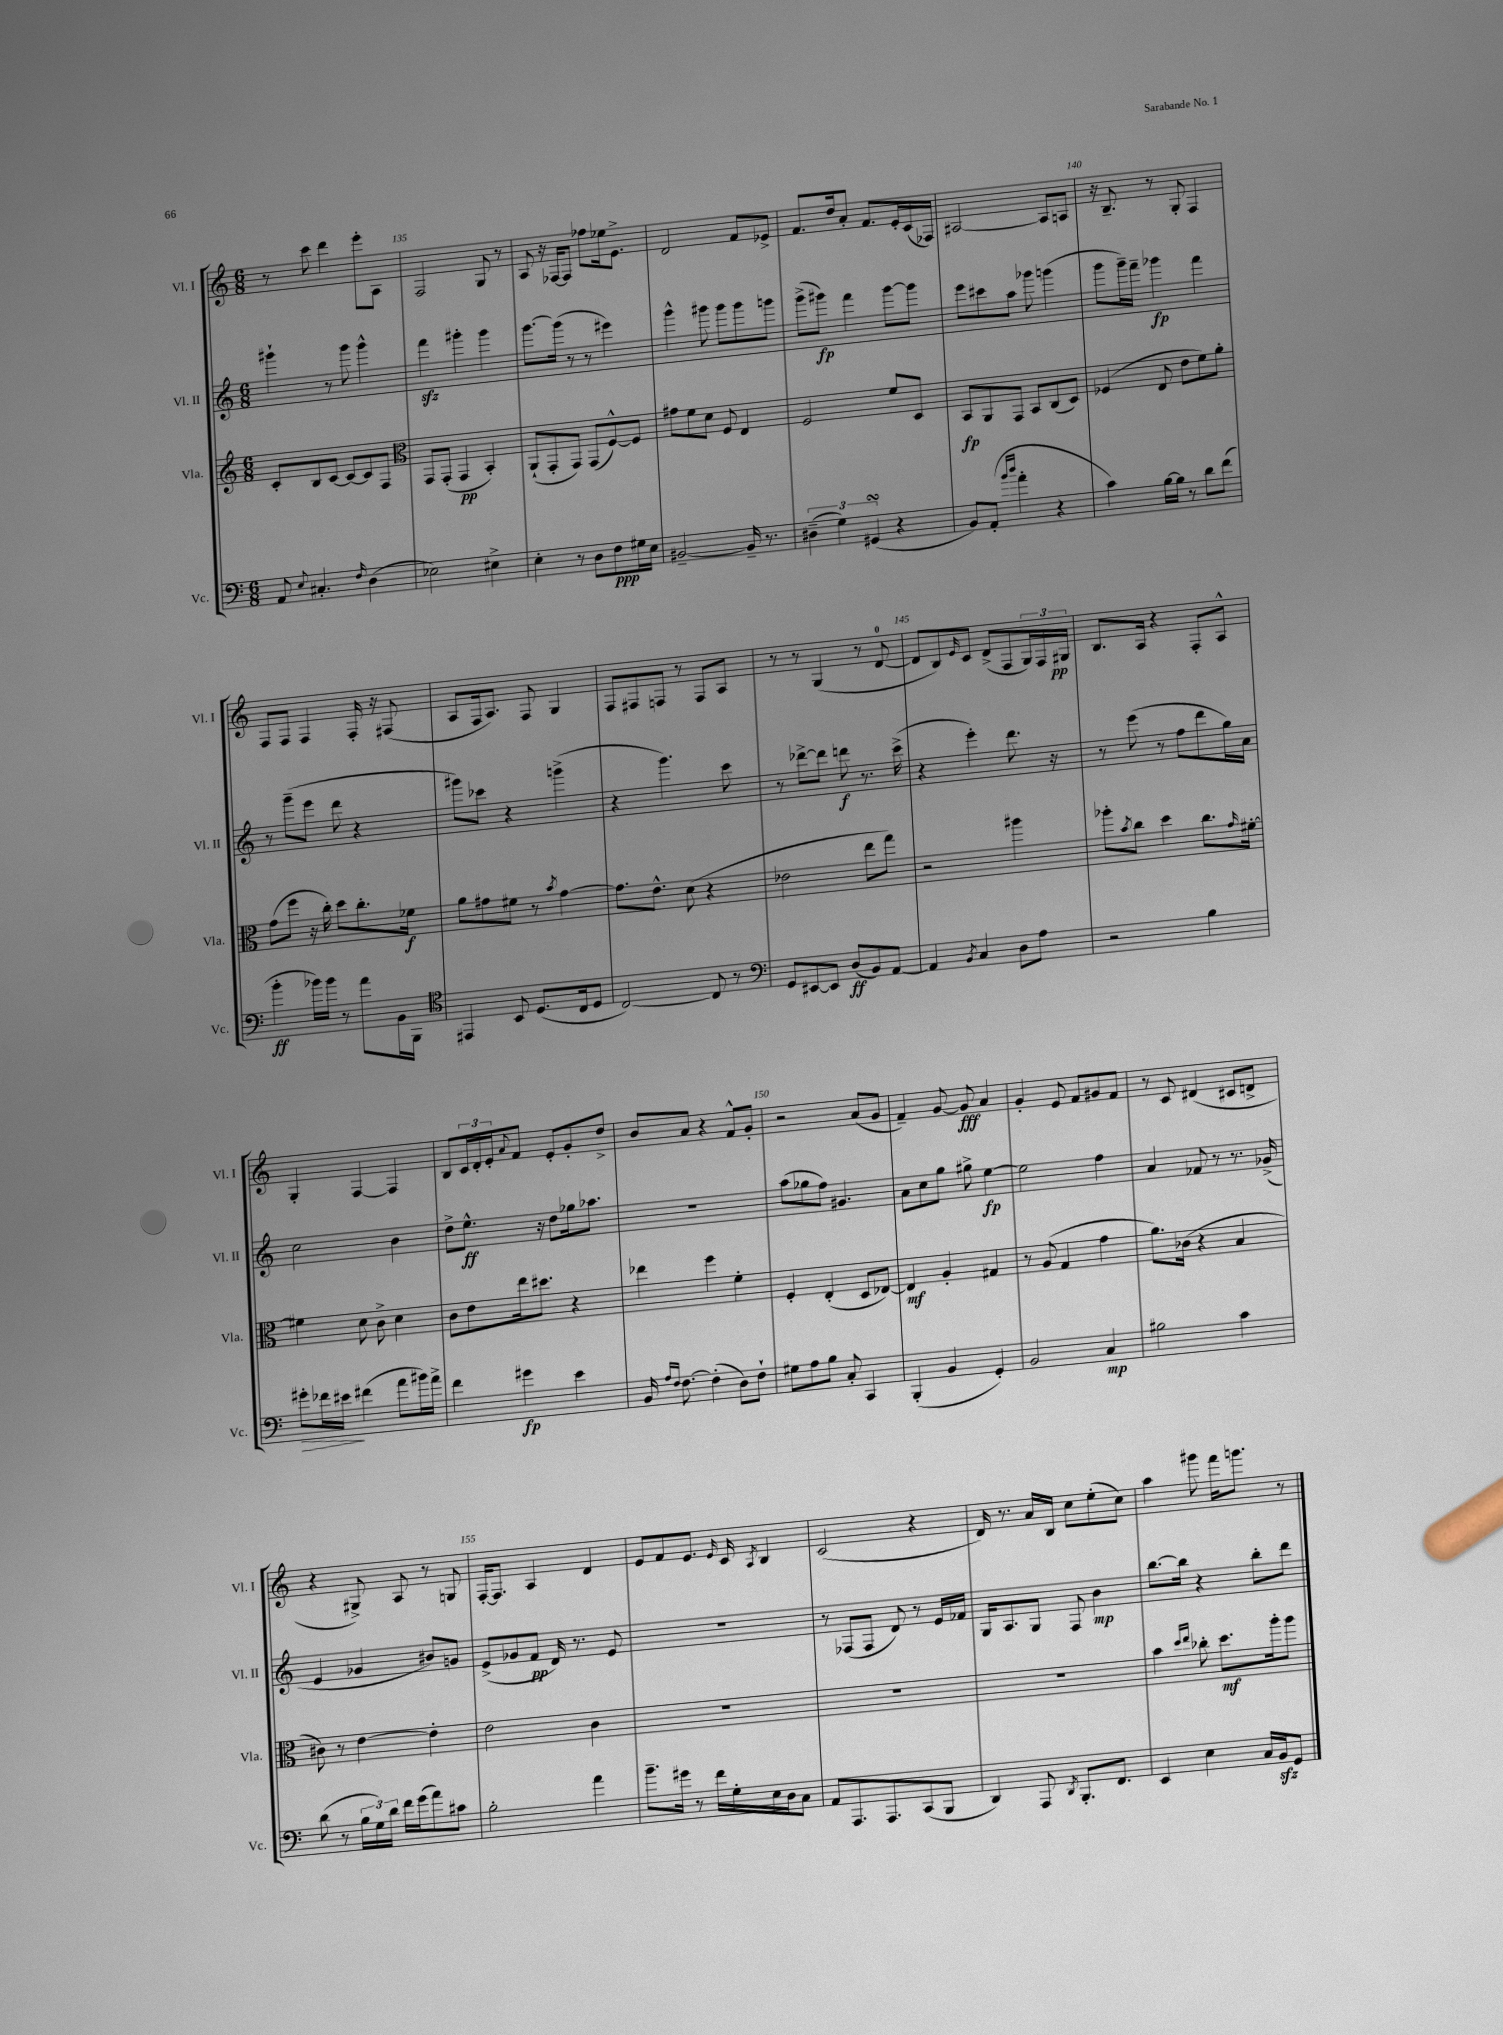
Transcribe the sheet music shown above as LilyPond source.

<<
\new StaffGroup <<
\new Staff = "s0" \with { instrumentName = "Vl. I" shortInstrumentName = "Vl. I" } {
    \clef treble \key c \major \numericTimeSignature \time 6/8
    r8 c'''8 d'''4 e'''8-. a8 |
    f2 g8 r8 |
    a8 r16 fes16~ fes8 fes''8 ees''16 e'8.-> |
    d'2 f'8 ees'8-> |
    f'8. d''16 a'8-. f'8. e'16-. c'16( fes16) |
    ais2~ ais8 a8 |
    r16 b8.-- r8 g8-. f4 |
    f8 f8 f4 f16-. r16 fis8( |
    a8 f16 a8.) f8 g4 |
    f8 fis8 f8 r8 f8 a8 |
    r8 r8 g4( r8 d'8-0~ |
    d'8 b8) \grace { e'16 } c'8 d'8->( f8 \tuplet 3/2 { g16) f16 gis16\pp } |
    b8. a16 r4 f8-. a8-^ |
    g4-. f4~ f4 |
    b8 \tuplet 3/2 { c'16 d'16-. e'16-. } \appoggiatura { a'8 } f'8 e'8-. g'8-. d''8-> |
    b'8 a'8 r4 f'8-^ g'8-. |
    r2 a'8( g'8 |
    f'4--) g'8~ g'8\fff a'4 |
    g'4-. e'8 f'8 gis'8 f'8 |
    r8 c'8 dis'4( cis'8 d'8-> |
    r4 gis8->) a8 r8 g8 |
    f16~-. f8. a4 d'4 |
    e'8 f'8 e'8. \grace { e'16 } c'16 \acciaccatura { a8 } b4 |
    c'2( r4 |
    d'16) r8. a'16 b16 c''8 e''8-.( c''8) |
    a''4 gis'''8 f'''16 g'''8. r8 \bar "|." |
}
\new Staff = "s1" \with { instrumentName = "Vl. II" shortInstrumentName = "Vl. II" } {
    \clef treble \key c \major \numericTimeSignature \time 6/8
    gis'''4-! r8 gis'''8 gis'''4-^ |
    f'''4\sfz gis'''4-. gis'''4 |
    g'''8.~ g'''16( r8 r8 eis'''4) |
    g'''4-^ gis'''8 gis'''8 gis'''8 g'''8 |
    g'''8->( gis'''8\fp) f'''4 gis'''8~ gis'''8 |
    e'''8 cis'''8 a''8 ges'''8 g'''4( |
    g'''8 g'''16--) f'''16-- ges'''4\fp f'''4 |
    r8 g'''8--( e'''8 d'''8 r4 |
    gis'''8) ces'''8 r4 g'''4->( |
    r4 g'''4.) c'''8 |
    r8 des'''8~-> des'''8 d'''8\f r8. c'''16->( |
    r4 e'''4-.) d'''8. r16 |
    r8 e'''8( r8 f''8 d'''8 g''16) a'16 |
    c''2 b'4 |
    d''8-> e''8.-^\ff r16 d''8 ges''16 aes''8. |
    R2. |
    a''8( ges''8 f''8) gis'4. |
    a'8 c''8 g''8 gis''8-> e''4~\fp |
    e''2 f''4 |
    a'4 fes'8 r8 r8. ges'16->( |
    e'4 ges'4 bis'8) g'8 |
    e'8->( ges'8 f'8\pp d'16) r8. e'8 |
    R2. |
    r8 fes8( fes8 d'8) r8 e'16 fes'16 |
    g16 a8. g8 f8 b'4\mp |
    b''8.~ b''16 r4 b''8-. d'''8 \bar "|." |
}
\new Staff = "s2" \with { instrumentName = "Vla." shortInstrumentName = "Vla." } {
    \clef treble \key c \major \numericTimeSignature \time 6/8
    c'8-. b8 c'8~ c'8~ c'8 f8 |
    \clef alto g,8 g,8-.( g,4\pp b,4-.) |
    a,8-!( g,8-. g,8) g,8( f8~-^) f8 |
    gis'8 f'8 d'8 f8 e4 |
    f2 f'8 d8 |
    b,8\fp a,8 g,8 b,8 c8( d8) |
    fes4( e8 e'8 f'8) a'8-. |
    g'8( f''8 r16 c''16-.) d''8 c''8.-. fes'16\f |
    a'8 gis'8 fis'8 r8 \acciaccatura { b'8 } gis'4~ |
    gis'8. e'8.-^ d'8( r4 |
    ees'2 e''8 g''8) |
    r2 ais''4 |
    aes''8-. \acciaccatura { b'8 } c''8 d''4 c''8. \grace { g'16 } fis'16~-. |
    fis'4 d'8 c'8-> d'4 |
    c'8 e'8 e''16 dis''8. r4 |
    ees''4 f''4 f'4-. |
    f4-. e4-.( d8 ees8~) |
    ees4\mf a4-. gis4 |
    r8 a8( g4 g'4 |
    a'8.) ces'16( r4 b4 |
    cis'8) r8 e'4~ e'4-. |
    e'2 c'4 |
    R2. |
    R2. |
    R2. |
    b'4 \grace { d''16 e''16 } ces''8-. d''8.\mf a''16-. a''8 \bar "|." |
}
\new Staff = "s3" \with { instrumentName = "Vc." shortInstrumentName = "Vc." } {
    \clef bass \key c \major \numericTimeSignature \time 6/8
    a,8 \appoggiatura { e8 } cis4.-. \grace { f16 } d4( |
    ees2) eis4-> |
    e4-. r8 d8 f8\ppp gis16 e16 |
    bis,2~-- bis,16-- r8. |
    \tuplet 3/2 { dis4--( g4) gis,4\turn( } r4 |
    b,8) a,8-.( \grace { b'16 d''16 } a'4-. r4 |
    c'4) b16~ b16 r8 d'8 f'8( |
    b'4-.\ff bes'16) bes'16 r8 a'8 b,16 b,,16 |
    \clef tenor eis,4 b,8 d8.( c16 d8 |
    c2~) c8 r8 |
    \clef bass g,8 eis,8~ eis,8 d8\ff( b,8) a,8~ |
    a,4 \acciaccatura { b,8 } c4 d8 a8 |
    r2 b4 |
    gis'8-.\> fes'16 eis'16\! fis'4( a'8 bis'16) a'16-> |
    f'4 gis'4\fp e'4 |
    b,16 \grace { a16 f16 } f8.~ f4-.( d8) f8-! |
    gis8 a8 b8 c8-. c,4 |
    b,,4-.( b,4 g,4-.) |
    b,2 c4\mp |
    bis2 c'4 |
    d'8( r8 \tuplet 3/2 { b16 g16) d'16 } f'16 g'16( a'8) cis'8 |
    b2-. a'4 |
    b'8.-- gis'16 r8 f'16 g16-. e16 d16 c8 |
    a,8 a,,8. a,,8. c,8( b,,8 |
    d,4) a,,8 \acciaccatura { d,8 } b,,8.-. f,8. |
    e,4 e4 c16 b,16\sfz g,8 \bar "|." |
}
>>
>>
\layout { \context { \Score currentBarNumber = #134 \override BarNumber.break-visibility = ##(#f #t #t) barNumberVisibility = #(every-nth-bar-number-visible 5) } }
